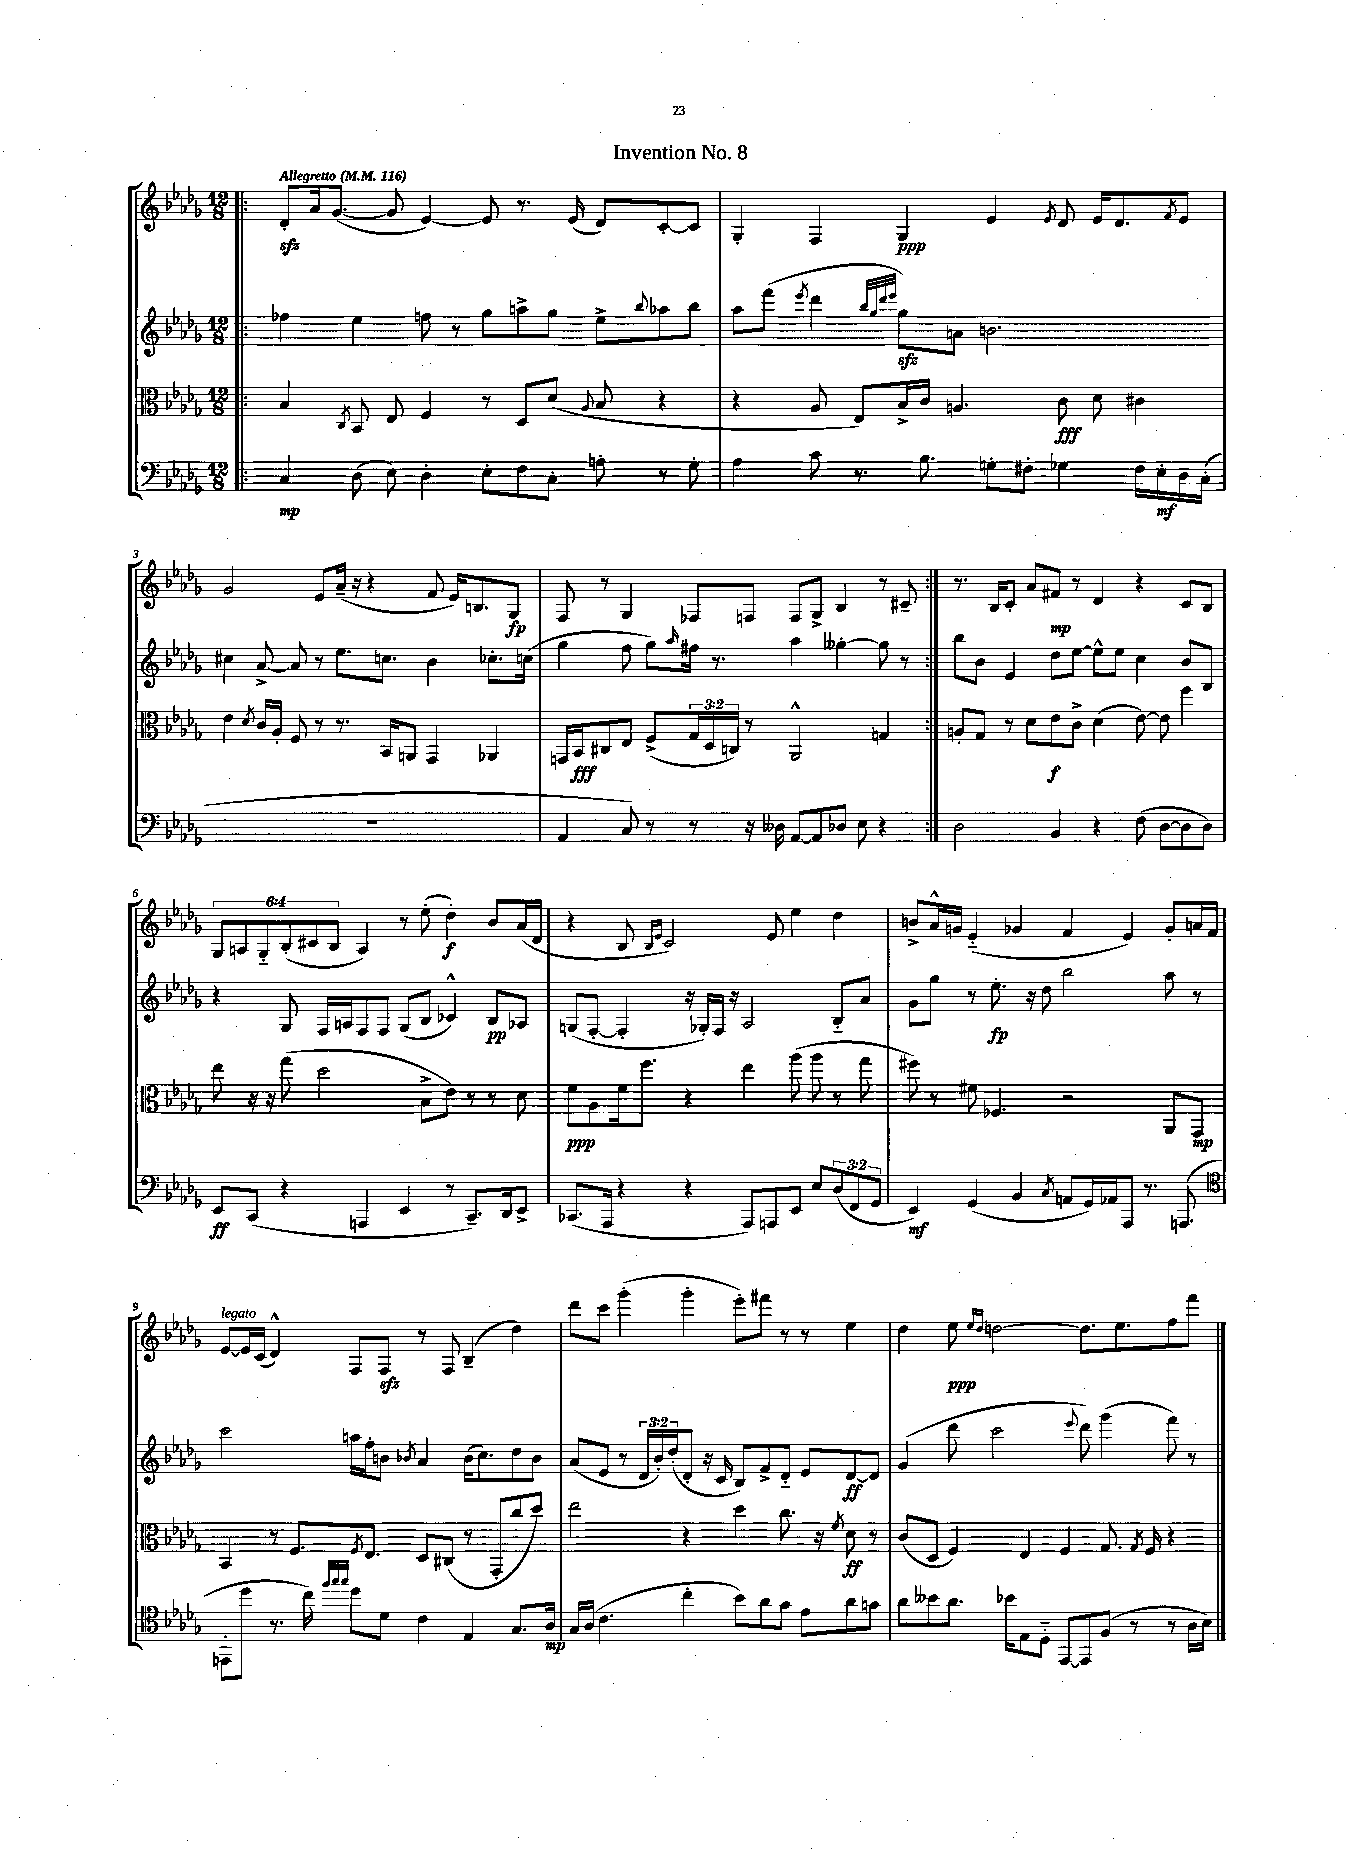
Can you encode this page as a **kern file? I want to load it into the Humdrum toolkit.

**kern	**kern	**kern	**kern
*staff4	*staff3	*staff2	*staff1
*clefF4	*clefC3	*clefG2	*clefG2
*k[b-e-a-d-g-]	*k[b-e-a-d-g-]	*k[b-e-a-d-g-]	*k[b-e-a-d-g-]
*M12/8	*M12/8	*M12/8	*M12/8
*MM116	*MM116	*MM116	*MM116
=!|:	=!|:	=!|:	=!|:
4C/	4B-/	4ff-\	8d-'/L
.	.	.	16a-/k
.	.	.	([8.g-/J
.	8qC/	.	.
(8D-\	8BB-/	4ee-\	.
8E-\)	8E-/	.	8g-/]
4D-'\	4F/	8ff\	[4e-/)
.	.	8r	.
8E-'\L	8r	8gg-\L	8e-/]
8F\	8D-/L	8aa^\	8.r
8C'\J	(8d-/J	8gg-\J	.
.	.	.	(16e-/
.	8qqA-/	.	.
8A'\	8B-/	8ee-^\L	8d-/L)
.	.	8qqbb-/	.
8r	4r	8aa-\	[8c'/
8G-'\	.	8bb-\J	8c/]J
=	=	=	=
4A-\	4r	8aa-\L	4G-'/
.	.	(8fff\J	.
.	.	8qeee-/	.
8c\	8A-/	4ddd-\	4F/
8.r	8E-/L)	.	.
.	.	32qqbb-/LLL	.
.	.	32qqgg-/	.
.	.	32qqddd-/	.
.	.	32qqeee-/JJJ	.
.	16B-^/L	8gg-\L)	4G-/
8.B-\	16c/JJ	.	.
.	4.A/	8a\J	.
8G'\L	.	2.b\	4e-/
8F#'\J	.	.	.
.	.	.	8qe-/
4G-\	8c\	.	8d-/
.	8d-\	.	16e-/LK
.	.	.	8.d-/
16F#\LL	4c#\	.	.
16E-'\	.	.	.
.	.	.	8qf/
16D-\	.	.	8e-/J
(16C'\JJ	.	.	.
=	=	=	=
1.r	4e-\	4cc#\	2g-/
.	8qd-/	.	.
.	16c/LL	[8a-^/	.
.	16A-'/JJ	.	.
.	8F/	8a-/]	.
.	8r	8r	8e-/L
.	8.r	8.ee-\L	(16a-~/Jk
.	.	.	16r
.	.	.	4r
.	16BB-/LK	8.cc\J	.
.	8AA/J	.	.
.	4GG-/	4b-\	8f/
.	.	.	16e-/LK)
.	.	.	8.B/
.	4AA-/	8.cc-'\L	.
.	.	.	8G-/J
.	.	(16cc\Jk	.
=	=	=	=
4AA-/	16GG/LL	4gg-\	8F/
.	16BB-/J	.	.
.	8C#/	.	8r
8C/)	8E-/J	8ff\	4G-/
8r	(8F^/L	8gg-\L)	.
.	.	16qqaa-/	.
8r	24G-/L	16ff#\Jk	8F-/L
.	24D-/	.	.
.	.	8.r	.
.	24C/JJ)	.	.
16r	8r	.	8F/J
16D--\	.	.	.
[8AA-/L	2AA-^^/	4aa-\	8F/L
8AA-/]	.	.	8G-^/J
8D-/J	.	[4gg--'\	4B-/
8E-\	.	.	.
4r	4G/	8gg--\]	8r
.	.	8r	8c#~/
=:|!	=:|!	=:|!	=:|!
2D-\	8A'/L	8bb-\L	8.r
.	8G-/J	8b-\J	.
.	.	.	16B-/LK
.	8r	4e-/	8c'/J
.	8d-\L	.	8a-/L
4BB-/	8e-\	8dd-\L	8f#/J
.	8c^\J	[8ee-\J	8r
4r	(4d-\	8ee-^^\]L	4d-/
.	.	8ee-\J	.
(8F\	[8e-\)	4cc\	4r
[8D-\L	8e-\]	.	.
8D-\]	4ff\	8b-/L	8c/L
8D-\J)	.	8B-/J	8B-/J
=	=	=	=
8EE-/L	8ee-\	4r	12G-/L
.	.	.	12A/
(8CC/J	16r	.	.
.	.	.	12G-'~/
.	16r	.	.
4r	(8gg-\	8G-/	(12B-'/
.	.	.	12c#/
.	2dd-\	16F/LL	.
.	.	.	12B-/J
.	.	16A/J	.
4AAA/	.	8F/	4A/)
.	.	8F/J	.
4EE-/	.	(8G-/L	8r
.	8B-^\L	8B-/J	(8ee-'\
8r	8e-\J)	4c-^^/)	4dd-'\)
8.CC~/L)	8r	.	.
.	8r	8B-/L	8b-/L
16DD-/k	.	.	.
8EE-^/J	8d-\	8A-/J	(16a-/L
.	.	.	16d-/JJ
=	=	=	=
(8.CC-/L	8f\L	(8G/L	4r
.	8A-\	[8F'/J	.
16AAA-/Jk	.	.	.
4r	16f\k	4F'/]	8B-/
.	8.ff\J	.	.
.	.	.	16qqB-/LL
.	.	.	16qqe-/JJ
.	.	.	2c/)
4r	4r	16r	.
.	.	16G-'/LL)	.
.	.	16F/JJ	.
.	.	16r	.
8AAA-/L)	4ee-\	2A-/	.
8AAA/	.	.	8e-/
8EE-/J	(8aa-\	.	4ee-\
8E-/L	8aa-\	.	.
(12D-/	8r	8B-'~/L	4dd-\
12FF/	.	.	.
.	8gg-\	8a-/J	.
12GG-/J	.	.	.
=	=	=	=
4EE-/)	8ff#\)	8g-\L	8b^/L
.	8r	8gg-\J	16a-^^/L
.	.	.	16g/JJ
(4GG-/	8f#\	8r	(4e-'~/
.	4.F-/	8.ee-'\	.
4BB-/	.	.	4g-/
.	.	16r	.
.	.	8dd-\	.
8qC/	.	.	.
8AA/L	2r	2bb-\	4f/
16GG-/L)	.	.	.
16AA-/J	.	.	.
8AAA-/J	.	.	4e-/)
8.r	.	.	.
.	8AA-/L	8aa-\	8g-'/L
(8.AAA/	.	.	.
.	8GG-/J	8r	16a/L
.	.	.	16f/JJ
=	=	=	=
*clefC4	*	*	*
8EE'\L	4BB-/	2ccc\	[8e-/L
8dd-\J	.	.	16e-/]L
.	.	.	(16c/JJ
8.r	8r	.	4d-^^/)
.	8.F/L	.	.
16cc\)	.	.	.
32qqff/LLL	.	.	.
32qqgg-/	.	.	.
32qqgg-/JJJ	.	.	.
8dd-\L	.	16aa\LL	8F/L
.	8qF/	.	.
.	8.E-/J	16ff'\J	.
8d-\J	.	8b\J	8F/J
.	.	8qb-/	.
4c\	8D-/L	4a-/	8r
.	(8C#/J	.	8F/
4E-/	8r	(16b-\LK	(4B-~/
.	.	8.cc\)	.
.	8GG-'/L	.	.
8.G-/L	8cc/	8dd-\	4dd-\)
.	8dd-/J)	8b-\J	.
16A-/Jk	.	.	.
=	=	=	=
16G-/LL	2ee-\	(8a-/L	8ddd-\L
(16A-/JJ	.	.	.
4.c\	.	8e-/J	8ccc\J
.	.	8r	(4ggg-'\
.	.	24d-/LL	.
.	.	24b-'/)	.
.	.	(24dd-'/J	.
4cc'\	4r	8d-'/J	4ggg-'\
.	.	16r	.
.	.	16c/	.
8b-\L)	4dd-\	8B-/L)	8eee-'\L)
8a-\	.	8f^/	8fff#\J
8g-\J	8.cc\	8d-'~/J	8r
8e-\L	.	8e-/L	8r
.	16r	.	.
.	8qf/	.	.
8a-\	8d-\	[8d-/	4ee-\
8g\J	8r	8d-/]J	.
=	=	=	=
8a-\L	(8c/L	(4g-/	4dd-\
8b--\	8D-/J	.	.
8.a-\J	4F/)	8ddd-\	8ee-\
.	.	.	16qqee-/LL
.	.	.	16qqdd-/JJ
.	.	2ccc\	[2dd\
16b-\LK	.	.	.
8E-\	4E-/	.	.
8D-'~\J	.	.	.
[8EE-/L	4F/	.	.
.	.	8qqeee-/	.
8EE-/]	.	8ddd-\)	8.dd\]L
(8F/J	8.G-/	(4ggg-\	.
.	.	.	8.ee-\
8r	.	.	.
.	8qG-/	.	.
.	16F/	.	.
8r	4r	8fff\)	8ff\
16A-\LL	.	8r	8fff\J
16B-\JJ)	.	.	.
==	==	==	==
*-	*-	*-	*-
